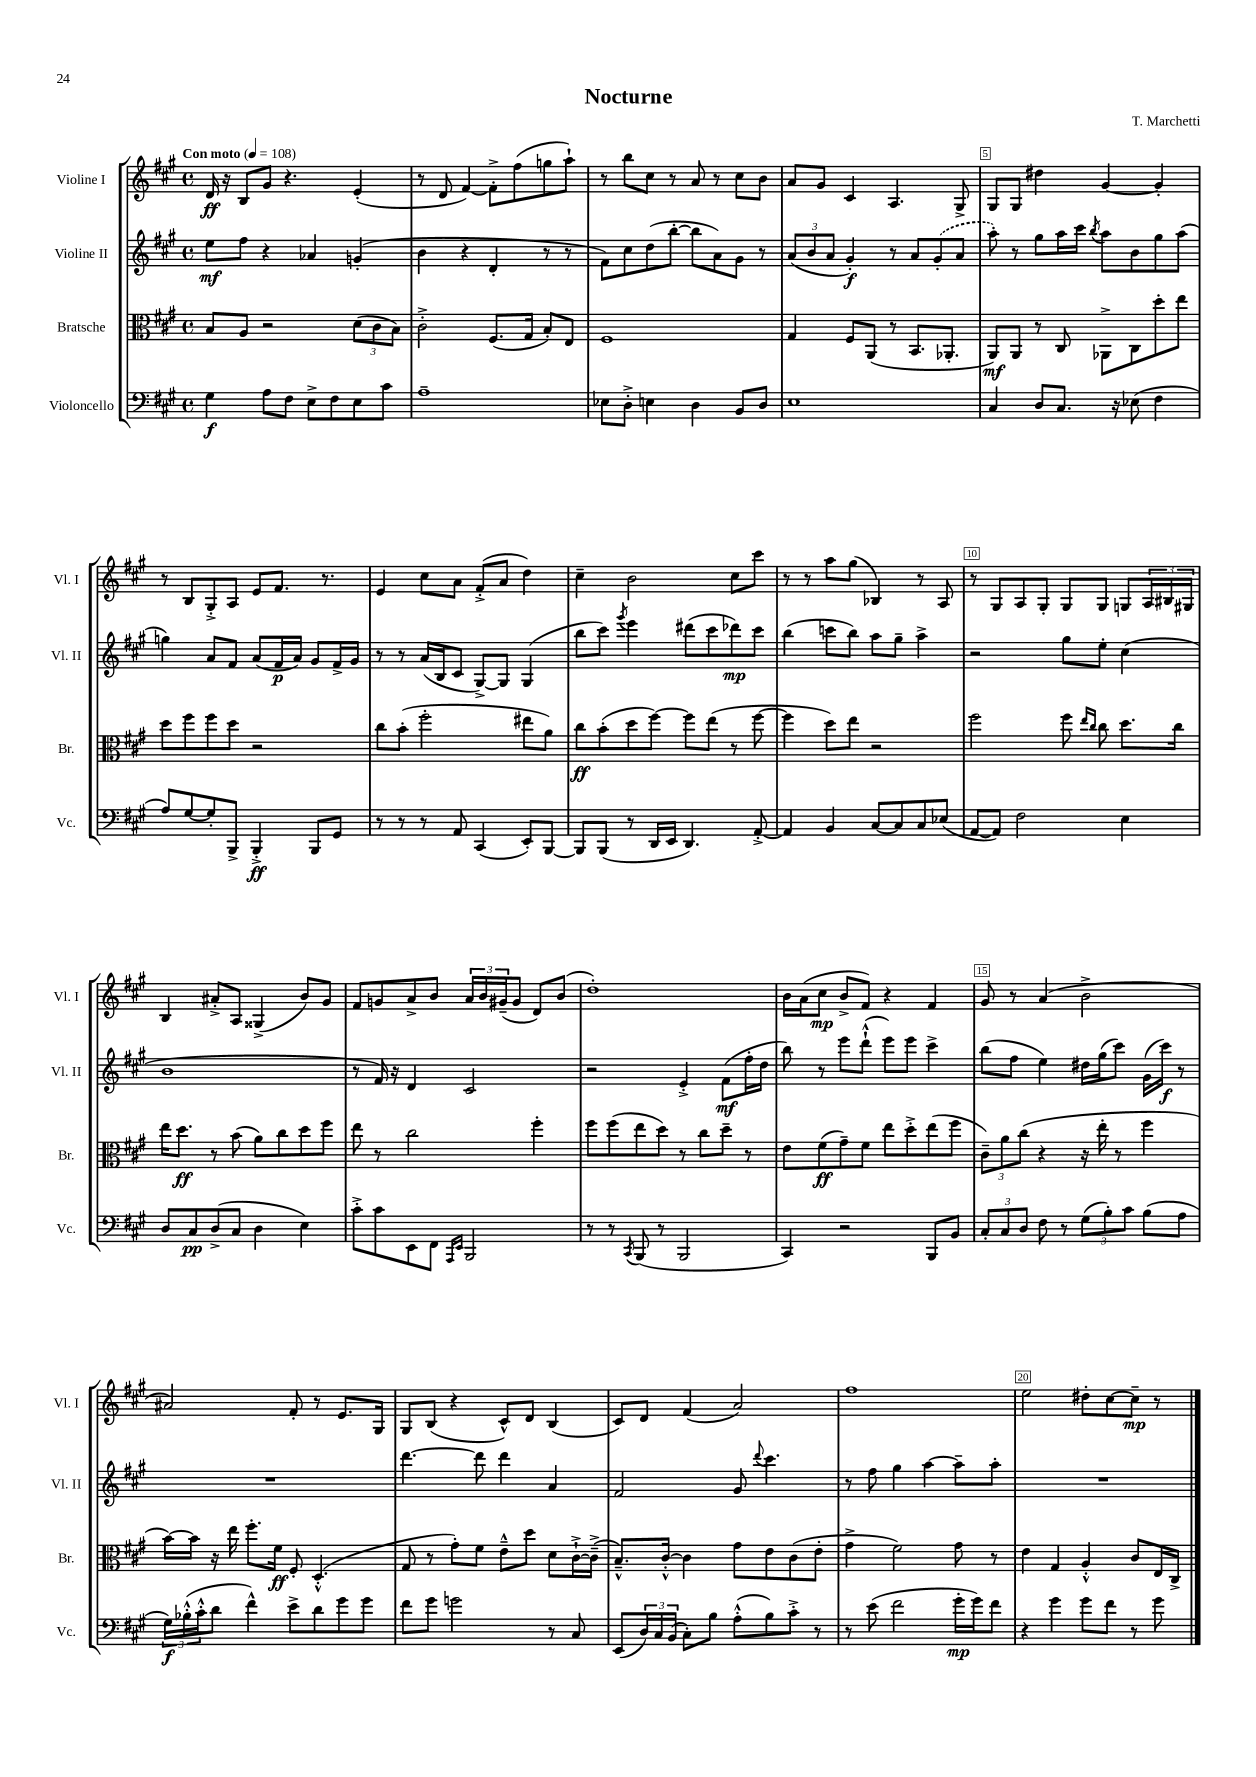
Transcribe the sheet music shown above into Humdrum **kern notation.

**kern	**kern	**kern	**kern
*staff4	*staff3	*staff2	*staff1
*clefF4	*clefC3	*clefG2	*clefG2
*k[f#c#g#]	*k[f#c#g#]	*k[f#c#g#]	*k[f#c#g#]
*M4/4	*M4/4	*M4/4	*M4/4
*met(c)	*met(c)	*met(c)	*met(c)
*MM108	*MM108	*MM108	*MM108
4G#\	8B/L	8ee\L	16d/
.	.	.	16r
.	8A/J	8ff#\J	8B/L
8A\L	2r	4r	8g#/J
8F#\J	.	.	4.r
8E^\L	.	4a-/	.
8F#\	.	.	.
8E\	(12d\L	(4g'/	(4e'/
.	12c#\	.	.
8c#\J	.	.	.
.	12B\J)	.	.
=	=	=	=
1A~	2c#'^\	4b\	8r
.	.	.	8d/
.	.	4r	[4f#/)
.	(8.F#/L	4d'/	8f#'^\]L
.	.	.	(8ff#\
.	16G#/Jk	.	.
.	8B'/L)	8r	8gg\
.	8E/J	8r	8aa`\J)
=	=	=	=
8E-\L	1F#	8f#\L)	8r
8D'^\J	.	8cc#\	8bb\L
4E\	.	(8dd\	8cc#\J
.	.	[8bb'\J	8r
4D\	.	8bb\]L	8a/
.	.	8a\)	8r
8BB/L	.	8g#\J	8cc#\L
8D/J	.	8r	8b\J
=	=	=	=
1E	4G#/	(12a/L	8a/L
.	.	12b/	.
.	.	.	8g#/J
.	.	12a/J	.
.	8F#/L	4g#'/)	4c#/
.	(8AA/J	.	.
.	8r	8r	4.A/
.	8.BB/L	8a/L	.
.	.	(8g#'/	.
.	8.AA-'/J	.	.
.	.	8a/J	8G#^/
=	=	=	=
4C#/	8AA/L)	8aa'\)	8G#/L
.	8AA/J	8r	8G#/J
8D/L	8r	8gg#\L	4dd#\
8.C#/J	8C#/	16aa\L	.
.	.	16ccc#\JJ	.
.	.	8qbb/	.
.	8AA-^\L	8aa\L	[4g#/
16r	.	.	.
(8E-\	8C#\	8b\	.
4F#\	8dd'\	8gg#\	4g#'/]
.	8ee\J	(8aa\J	.
=	=	=	=
8A/L)	8dd\L	4gg\)	8r
[8G#/	8ff#\	.	8B/L
8G#'/]	8ff#\	8a/L	8G#'^/
8BBB^/J	8dd\J	8f#/J	8A/J
4BBB'^/	2r	(8a/L	8e/L
.	.	16f#/L	8.f#/J
.	.	16a/JJ)	.
8BBB/L	.	8g#/L	.
.	.	.	8.r
8GG#/J	.	16f#^/L	.
.	.	16g#/JJ	.
=	=	=	=
8r	8cc#\L	8r	4e/
8r	(8b'\J	8r	.
8r	2ff#'\	(16a/LL	8cc#\L
.	.	16B/J	.
8AA/	.	8c#/J	8a\J
(4CC#/	.	[8G#^/L)	(8f#'^/L
.	.	8G#/]J	8a/J
8EE'/L)	8ee#\L	(4G#/	4dd\)
[8BBB/J	8a\J)	.	.
=	=	=	=
8BBB/]L	8cc#\L	8bb\L	4cc#~\
(8BBB/J	(8b'\	8ccc#\J)	.
.	.	8qggg#/	.
8r	8dd\	4eee\	2b\
16DD/LL	[8ff#\J)	.	.
16EE/JJ	.	.	.
4.DD/)	8ff#\]L	(8ddd#\L	.
.	(8ee\J	8ccc#\	.
.	8r	8ddd-\)	8cc#\L
[8AA'^/	[8ff#\	8ccc#\J	8ccc#\J
=	=	=	=
4AA/]	4ff#\]	(4bb\	8r
.	.	.	8r
4BB/	8dd\L)	8ccc\L	8aa\L
.	8ee\J	8bb\J)	(8gg#\J
[8C#/L	2r	8aa\L	4B-/)
8C#/]	.	8gg#~\J	.
8C#/	.	4aa^\	8r
(8E-/J	.	.	8A/
=	=	=	=
[8AA/L	2ff#\	2r	8r
8AA/]J)	.	.	8G#/L
2F#\	.	.	8A/
.	.	.	8G#'/J
.	8ff#\	8gg#\L	8G#/L
.	16qqee/LL	.	.
.	16qqcc#/JJ	.	.
.	8cc#\	8ee'\J	8G#/J
4E\	8.dd\L	(4cc#\	8G/L
.	.	.	24A/L
.	.	.	24B#/
.	16cc#\Jk	.	.
.	.	.	24G#/JJ
=	=	=	=
8D/L	16ee\LK	1b	4B/
.	8.dd\J	.	.
8C#/	.	.	.
(8D^/	8r	.	8a#'^/L
8C#/J	(8b\	.	8A/J
4D\	8a\L)	.	(4G##^/
.	8cc#\	.	.
4E\)	8dd\	.	8b/L)
.	8ff#\J	.	8g#/J
=	=	=	=
8c#'^\L	8ee\	8r	8f#/L
8c#\	8r	16f#/)	8g/
.	.	16r	.
8EE\	2cc#\	4d/	8a^/
8FF#\J	.	.	8b/J
16qqAAA/LL	.	.	.
16qqEE/JJ	.	.	.
2BBB/	.	2c#/	24a/LL
.	.	.	24b/
.	.	.	(24g#~/J
.	.	.	8g#/J
.	4ff#'\	.	8d/L)
.	.	.	(8b/J
=	=	=	=
8r	8ff#\L	2r	1dd')
8r	(8ff#\	.	.
8qCC#/	.	.	.
(8BBB/	8ee\	.	.
8r	8dd\J)	.	.
2BBB/	8r	4e'^/	.
.	8cc#\L	.	.
.	8dd~\J	(8f#\L	.
.	8r	16ff#'\L	.
.	.	16dd\JJ	.
=	=	=	=
4CC#/)	8e\L	8bb\)	16b\LL
.	.	.	(16a\J
.	(8f#\	8r	8cc#\J
2r	8g#~\)	8eee\L	8b^/L
.	8f#\J	(8ddd`^^\J	8f#/J)
.	8ee\L	8eee\L)	4r
.	8dd'^\	8eee\J	.
8BBB/L	(8ee\	4ccc#^\	4f#/
8BB/J	8ff#\J	.	.
=	=	=	=
12C#'/L	12c#~\L)	(8bb\L	8g#/
12C#/	12a\	.	.
.	.	8ff#\J	8r
12D/J	(12cc#\J	.	.
8F#\	4r	4ee\)	(4a/
8r	.	.	.
(12G#\L	16r	16dd#\LL	2b^\
.	16ee'\	(16gg#\J	.
12B'\)	.	.	.
.	8r	8ccc#\J)	.
12c#\J	.	.	.
(8B\L	4ff#\	(16g#\LL	.
.	.	16ccc#\JJ)	.
8A\J	.	8r	.
=	=	=	=
24G#\LL)	[16b\LL)	1r	2a#/)
(24B-'^^\	.	.	.
.	16b\]JJ	.	.
24c#'^^\J	.	.	.
8d\J	16r	.	.
.	16ee\	.	.
4f#^^\)	8.ff#'\L	.	.
.	16f#\Jk	.	.
8e^\L	8F#'/	.	8f#'/
8d\	(4.D'^^/	.	8r
8g#\	.	.	8.e/L
8g#\J	.	.	.
.	.	.	16G#/Jk
=	=	=	=
8f#\L	8G#/	[4.ddd\	8G#/L
8g#\J	8r	.	(8B/J
2g\	8g#'\L)	.	4r
.	8f#\J	8ddd\]	.
.	8e~^^\L	4ddd\	8c#^^/L)
.	8dd\J	.	8d/J
8r	8d\L	4a/	(4B/
8C#/	[16c#`^\L	.	.
.	(16c#~^\]JJ	.	.
=	=	=	=
(8EE/L	8.B~^^/L)	2f#/	8c#/L)
24D/L)	.	.	8d/J
24C#/	.	.	.
.	[16c#'^^/Jk	.	.
(24BB/JJ	.	.	.
8C#'\L)	4c#\]	.	(4f#/
8B\J	.	.	.
(8A'^^\L	8g#\L	8g#/	2a/)
.	.	8qqddd/	.
8B\)	8e\	4.ccc#\	.
8c#'^\J	(8c#\	.	.
8r	8e'\J	.	.
=	=	=	=
8r	4g#^\	8r	1ff#
(8e\	.	8ff#\	.
2f#\	2f#\)	4gg#\	.
.	.	[4aa\	.
16g#'\LL	8g#\	8aa~\]L	.
16g#\J)	.	.	.
8f#\J	8r	8aa'\J	.
=	=	=	=
4r	4e\	1r	2ee\
4g#\	4G#/	.	.
8g#\L	4A'^^/	.	8dd#'\L
8f#\J	.	.	[8cc#\
8r	8c#/L	.	8cc#~\]J
8g#\	16E/L	.	8r
.	16C#^/JJ	.	.
==	==	==	==
*-	*-	*-	*-
